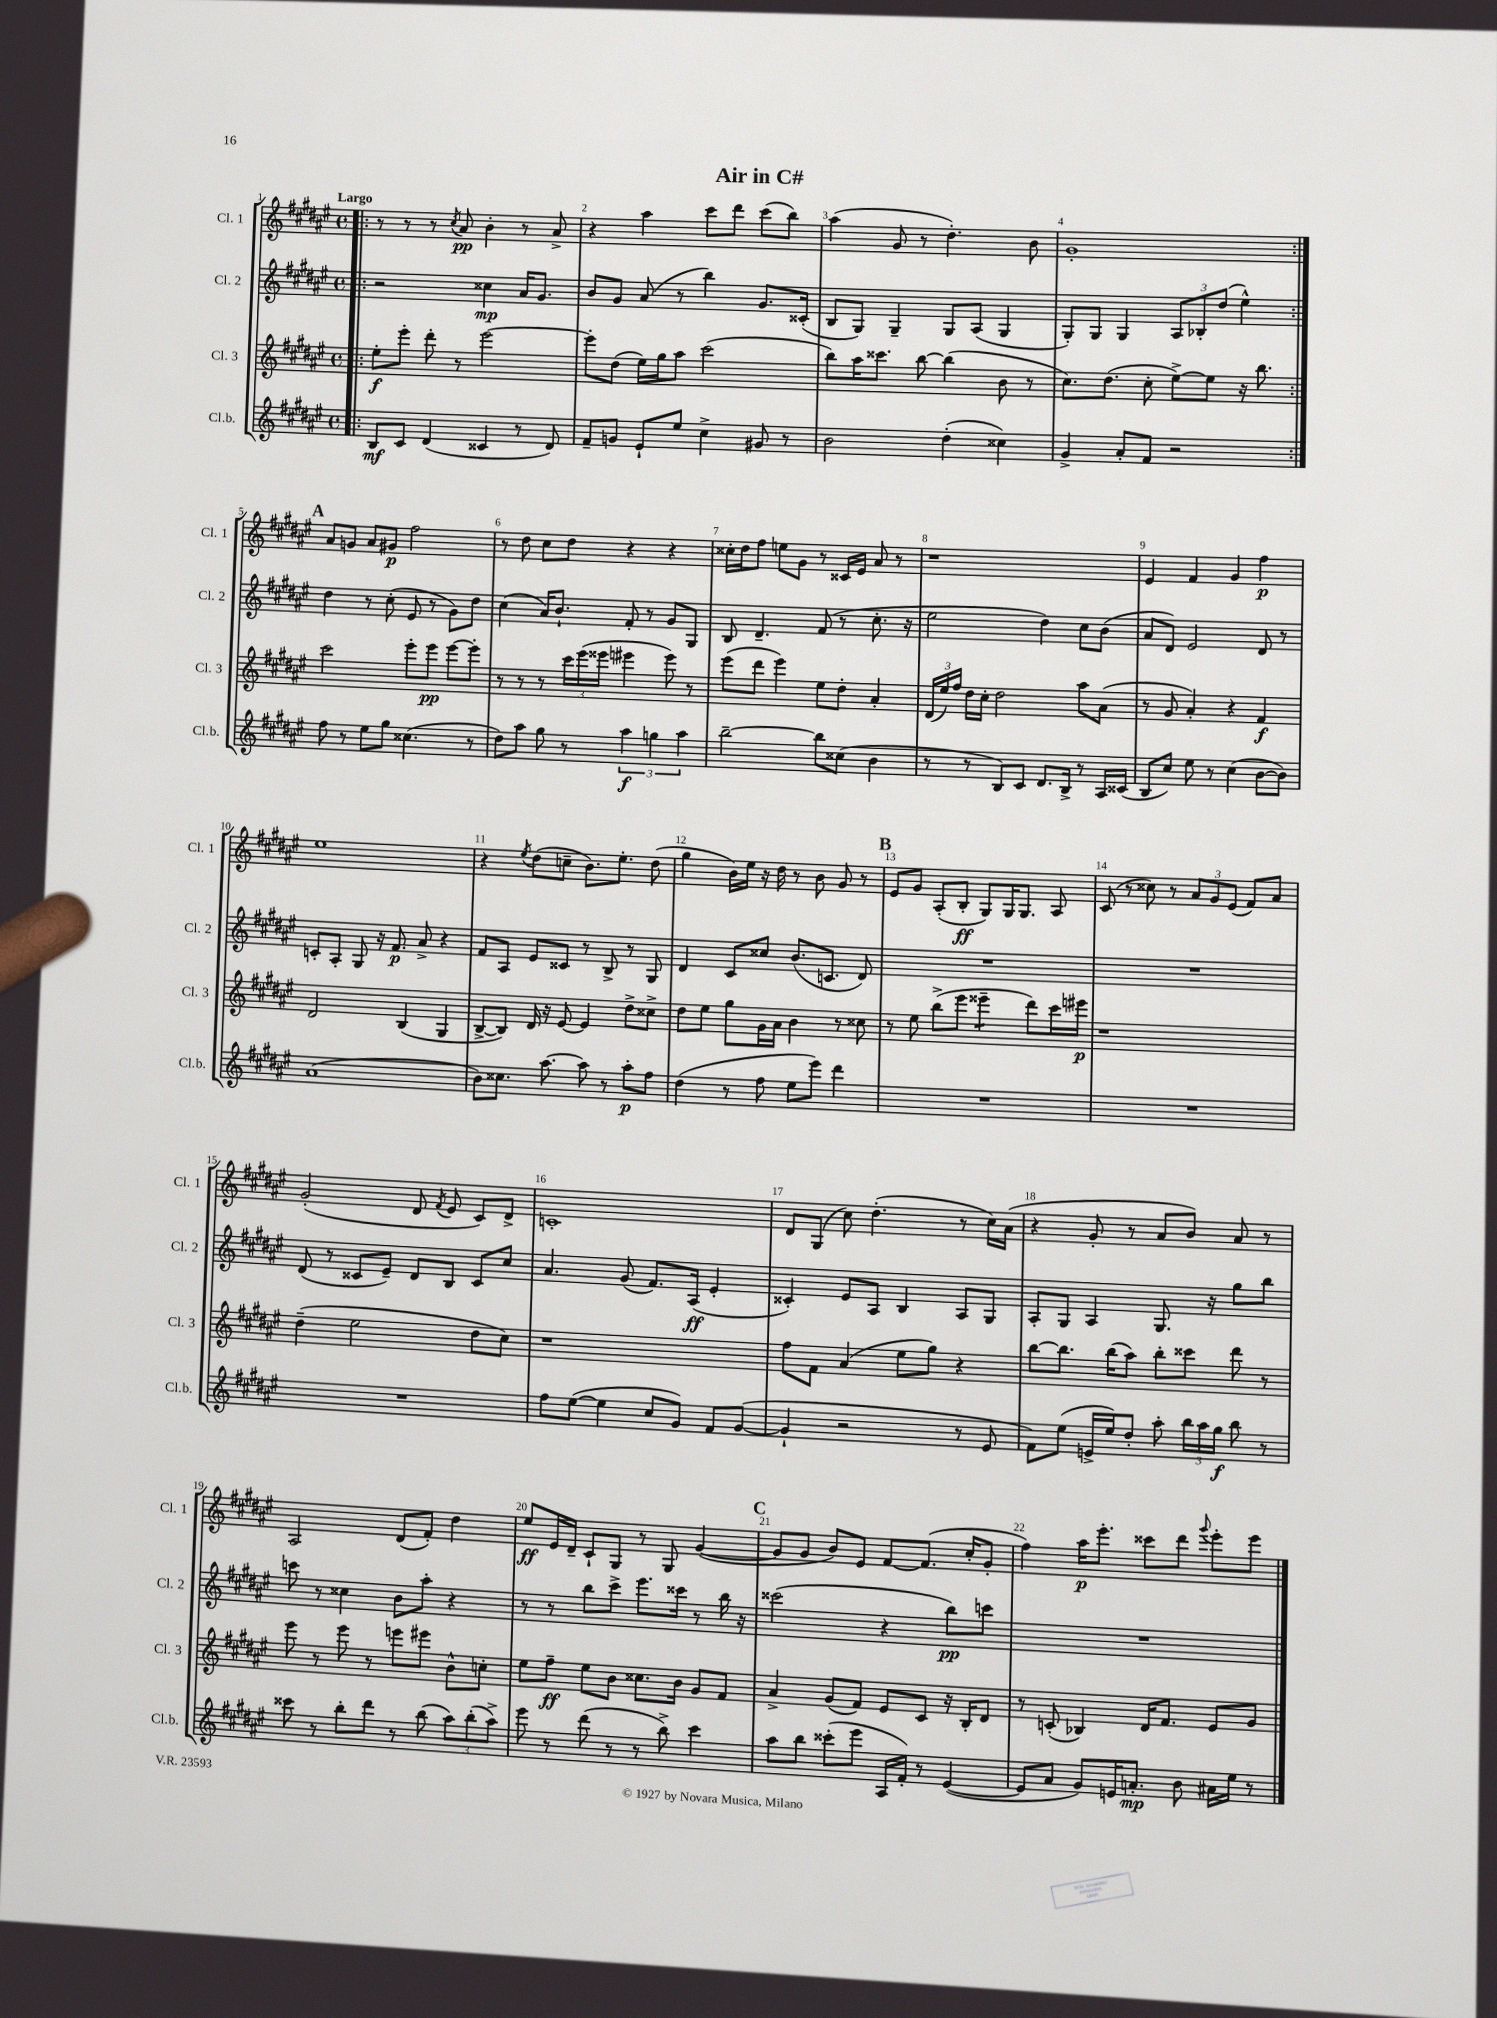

**kern	**kern	**kern	**kern
*staff4	*staff3	*staff2	*staff1
*clefG2	*clefG2	*clefG2	*clefG2
*k[f#c#g#d#a#e#]	*k[f#c#g#d#a#e#]	*k[f#c#g#d#a#e#]	*k[f#c#g#d#a#e#]
*M4/4	*M4/4	*M4/4	*M4/4
*met(c)	*met(c)	*met(c)	*met(c)
=!|:	=!|:	=!|:	=!|:
8B	8ee#'	2r	8r
8c#	8eee#'	.	8r
(4d#	8ddd#'	.	8r
.	.	.	8qcc#
.	8r	.	8a#
4c##	[2eee#	4cc##	4b'
8r	.	16a#	8r
.	.	8.g#	.
8d#)	.	.	8a#^
=	=	=	=
8f#~	8eee#']	8b	4r
8g	(8dd#	8g#	.
8e#`	16ee#)	(8a#	4aa#
.	16gg#	.	.
8ee#	8aa#	8r	.
4cc#^	(2ccc#	4bb)	8ccc#
.	.	.	8ddd#
8g#	.	8.g#	(8ccc#
8r	.	.	8bb)
.	.	(16c##'	.
=	=	=	=
2b	8bb)	8B	(4aa#
.	16aa#	8G#)	.
.	8.ccc##	.	.
.	.	4G#~	8g#
.	[8bb	.	8r
(4dd#'	(4bb]	8G#	4.dd#')
.	.	(8A#	.
4cc##)	8b	4G#	.
.	8r	.	8b
=	=	=	=
4g#^	8.cc#)	8G#')	1g#'
.	.	8G#	.
.	(8.dd#	.	.
8a#'	.	4G#	.
8f#	8cc#'	.	.
2r	[8ee#^)	12A#	.
.	.	12B-'	.
.	8ee#]	.	.
.	.	(12dd#	.
.	16r	4ee#^^)	.
.	8.bb	.	.
=:|!	=:|!	=:|!	=:|!
8ff#	2ccc#	4dd#	8a#
8r	.	.	8g
8ee#	.	8r	8a#
8gg#	.	(8cc#'	8g#
(4.cc##	8eee#'	8e#	2ff#
.	8eee#	8r	.
.	[8eee#	8g#)	.
8r	8eee#']	8dd#	.
=	=	=	=
8dd#)	8r	(4cc#	8r
8aa#	8r	.	8dd#
8gg#	8r	16a#)	8cc#
.	.	8.b`	.
8r	24ccc#	.	8dd#
.	(24eee#	.	.
.	24eee##	.	.
6aa#	4eee#	8f#'	4r
.	.	8r	.
6gg	.	.	.
.	8eee#)	8g#	4r
6aa#	.	.	.
.	8r	8G#	.
=	=	=	=
[2bb~	(8eee#	8B	16cc##'
.	.	.	16dd#
.	8ddd#	4.d#~	8ff#
.	4eee#)	.	8ee
.	.	.	8g#
8bb]	8ee#	(8f#	8r
(8cc##	8dd#'	8r	16c##
.	.	.	16e#
4b	4a#'	8.cc#'	8a#
.	.	.	8r
.	.	16r	.
=	=	=	=
8r	(24d#	2ee#	1r
.	24ee#)	.	.
.	24ff#	.	.
8r	16dd#	.	.
.	16cc#'	.	.
8B)	2dd#	.	.
8c#	.	.	.
8.d#	.	4dd#)	.
16B^	.	.	.
8r	8aa#	8cc#	.
16A#	(8a#	(8b	.
(16c##	.	.	.
=	=	=	=
8B	8r	8a#	4e#
8cc#)	8g#	8d#)	.
8ee#	4a#')	2e#	4f#
8r	.	.	.
(4cc#	4r	.	4g#
[8b	4f#	8d#	4ff#
8b])	.	8r	.
=	=	=	=
(1a#	2d#	8c'	1ee#
.	.	8A#'	.
.	.	8G#	.
.	.	16r	.
.	.	8.f#	.
.	(4B	.	.
.	.	8a#^	.
.	4G#	4r	.
=	=	=	=
8b)	[8B^	8f#	4r
8.cc##	8B])	8A#	.
.	.	.	8qee#
.	16d#	8e#	(8dd#
[8.aa#	16r	.	.
.	[8e#	8c##	8cc~
8aa#]	4e#]	8r	8.b)
8r	.	8B^	.
.	.	.	8.ee#'
8aa#'	8dd#^	8r	.
8ff#	8cc##^	8G#	(8dd#
=	=	=	=
(4dd#	8dd#	4d#	4gg#
.	8ee#	.	.
8r	8gg#	8c#	16b)
.	.	.	16ee#
8ff#	16g#	8cc##	16r
.	16a#	.	16dd#
8ee#	4b	(8.b	8r
8eee#)	.	.	8b
.	.	8.c	.
4ddd#	8r	.	8g#
.	8cc##	8d#)	8r
=	=	=	=
1r	8r	1r	8e#
.	8ee#	.	8g#
.	(8bb^	.	(8A#'
.	8eee#	.	8B'
.	4eee##~	.	8G#)
.	.	.	16G#
.	.	.	8.G#
.	8ddd#)	.	.
.	16ccc#	.	8A#
.	16eee#	.	.
=	=	=	=
1r	1r	1r	(8c#
.	.	.	8r
.	.	.	8cc##)
.	.	.	8r
.	.	.	12a#
.	.	.	12g#
.	.	.	(12e#
.	.	.	8f#)
.	.	.	8a#
=	=	=	=
1r	(4dd#~	(8d#	(2g#'
.	.	8r	.
.	2ee#	8c##	.
.	.	8e#~)	.
.	.	8d#	8d#
.	.	.	8qf#
.	.	8B	8e#
.	8dd#	8c##	8c#)
.	8cc#)	8cc#	8d#^
=	=	=	=
8ff#	1r	4.a#	1c'
([8ee#	.	.	.
4ee#]	.	.	.
.	.	(8g#	.
8cc#	.	8.f#)	.
8g#)	.	.	.
.	.	(16A#	.
8f#	.	4e#'	.
([8g#	.	.	.
=	=	=	=
4g#`]	8ff#	4c##')	8d#
.	8f#	.	(8G#
2r	(4a#	8e#	8cc#)
.	.	8A#	(4.dd#'
.	8ee#	4B	.
.	8gg#)	.	.
8r	4r	8A#	8r
8e#	.	8G#	16cc#)
.	.	.	(16a#
=	=	=	=
8f#)	[8bb	8A#'	4r
(8ee#	8.bb]	8G#	.
16e^	.	4A#	8g#'
16ee#)	(16bb	.	.
8dd#'	8aa#)	.	8r
8aa#'	8bb'	8.G#	8a#
24bb	8ccc##	.	8b)
24aa#	.	.	.
.	.	16r	.
24gg#	.	.	.
8bb	8ddd#	8gg#	8a#
8r	8r	8bb	8r
=	=	=	=
8ccc##	8eee#	8ccc	2A#
8r	8r	8r	.
8bb'	8eee#	4cc##	.
8ddd#	8r	.	.
8r	8eee	8b	(8d#
(8bb	8eee#	8aa#'	8f#')
12aa#)	8b^^	4r	4dd#
(12bb'	.	.	.
.	8cc'	.	.
12aa#^)	.	.	.
=	=	=	=
8eee#	8ee#	8r	8ee#
8r	8ff#~	8r	16e#
.	.	.	16d#~
(8ddd#	8ee#	8bb	8c#`
8r	8b	8ccc#^	8G#
8r	8.cc##	8.eee#	8r
8bb^)	.	.	8G#
.	16b	16ccc##	.
4ccc#	8g#	8r	([4g#
.	8f#	16bb	.
.	.	16r	.
=	=	=	=
8aa#	4a#^	(2ccc##	8g#]
8bb	.	.	8g#
(8ccc##'	(8g#	.	8b)
8eee#	8f#)	.	8e#
16A#	8e#	4r	[8f#
16f#')	.	.	.
8r	8c#	.	(8.f#]
([4e#	16r	8bb)	.
.	16B'	.	16cc#'
.	8d#	8ccc	8g#'
=	=	=	=
8e#]	8r	1r	4ff#)
8a#	(8c'	.	.
8g#)	4B-)	.	16aa#
.	.	.	8.eee#'
16e	.	.	.
8.a'	.	.	.
.	16d#	.	8ccc##
.	8.f#	.	.
8b	.	.	8ddd#
.	.	.	8qqggg#
16a#	8e#	.	8eee#'
16ee#	.	.	.
8r	8g#	.	8eee#
==	==	==	==
*-	*-	*-	*-
